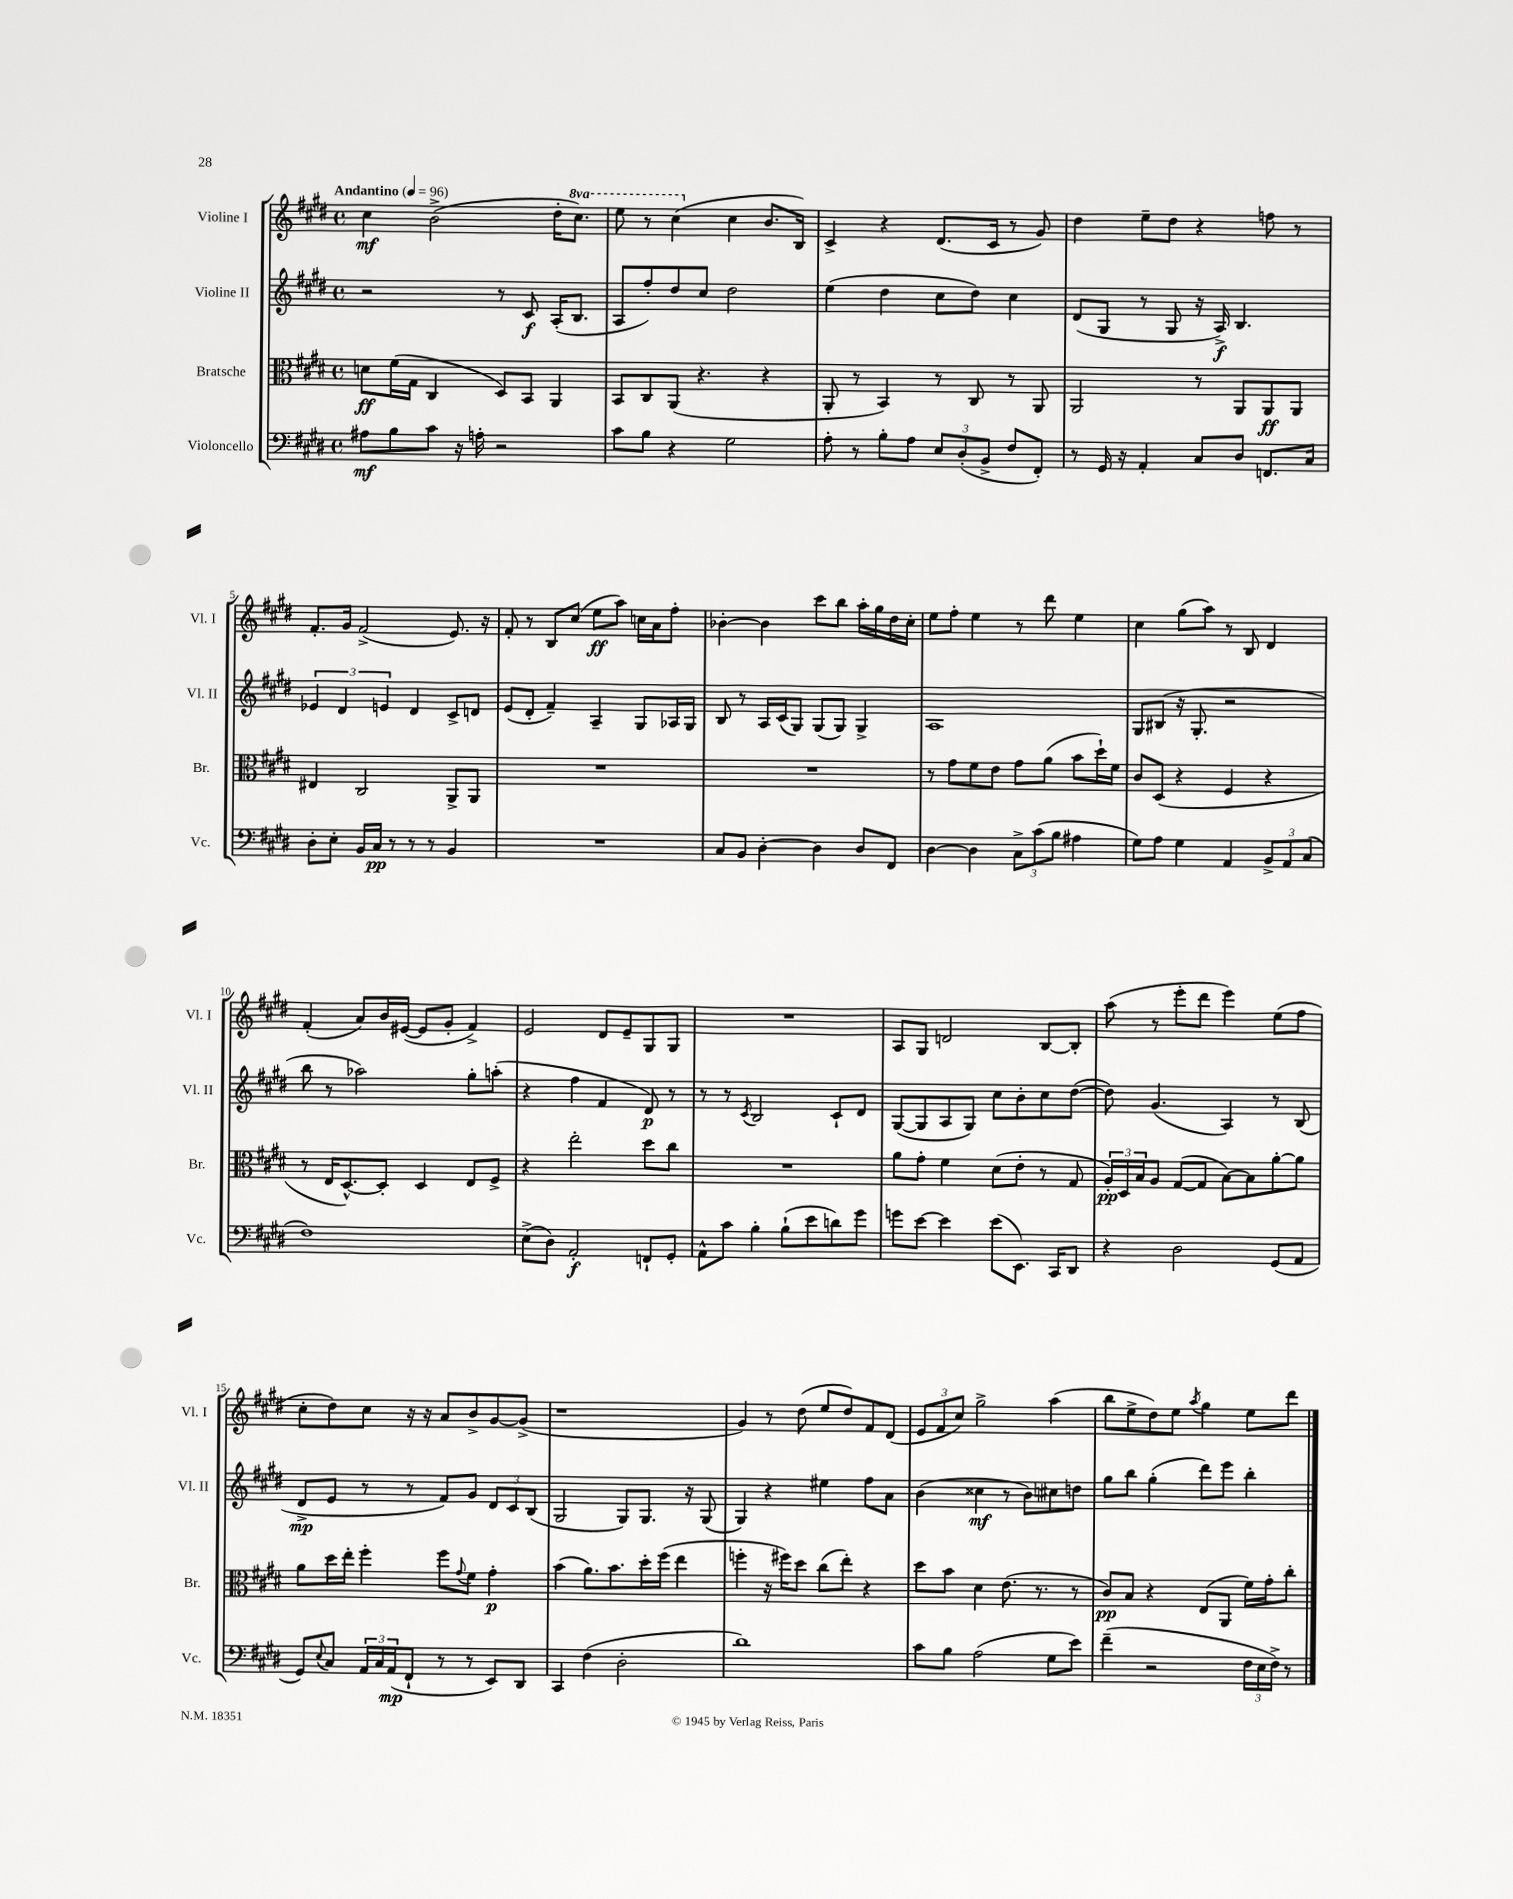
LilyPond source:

<<
\new StaffGroup <<
\new Staff = "s0" \with { instrumentName = "Violine I" shortInstrumentName = "Vl. I" } {
    \clef treble \key e \major \defaultTimeSignature \time 4/4 \set Staff.ottavationMarkups = #ottavation-simple-ordinals \tempo "Andantino" 4 = 96
    cis''4\mf b'2->( dis''16-. \ottava #1 cis'''8.) |
    e'''8 r8 cis'''4( \ottava #0 cis''4 b'8. b16) |
    cis'4-> r4 dis'8.( cis'16 r8 gis'8) |
    dis''4 e''8-- dis''8 r4 f''8 r8 |
    fis'8.-. gis'16 fis'2->( e'8.) r16 |
    fis'8-. r8 b8 cis''8( e''8\ff a''8) c''16 a'16 fis''8-. |
    bes'4~-. bes'4 cis'''8 b''8 a''16-. gis''16 dis''16 cis''16-. |
    e''8 fis''8-. e''4 r8 dis'''8 e''4 |
    cis''4 gis''8( a''8) r8 b8 dis'4 |
    fis'4-.( a'8) b'16 eis'16~( eis'8 gis'8-. fis'4->) |
    e'2 dis'8 e'8-- gis8 gis8 |
    R1 |
    a8 gis8 d'2 b8~ b8-. |
    a''8( r8 e'''8-. dis'''8 e'''4) e''8( fis''8 |
    cis''8-. dis''8) cis''8 r16 r16 a'8 b'8-> gis'8~ gis'8->( |
    r1 |
    gis'4) r8 dis''8( e''8 dis''8) fis'8 dis'8( |
    \tuplet 3/2 { e'8 fis'8 cis''8) } gis''2-> a''4( |
    b''8 e''8-> dis''8) e''8 \acciaccatura { a''8 } gis''4 e''8 dis'''8 \bar "|." |
}
\new Staff = "s1" \with { instrumentName = "Violine II" shortInstrumentName = "Vl. II" } {
    \clef treble \key e \major \defaultTimeSignature \time 4/4
    r2 r8 cis'8\f a16-.( b8. |
    a8 fis''8-.) dis''8 cis''8 dis''2 |
    e''4( dis''4 cis''8 dis''8) cis''4 |
    dis'8( gis8 r8 gis8 r16 a16->\f) b4. |
    \tuplet 3/2 { ees'4 dis'4 e'4 } dis'4 cis'8-> d'8 |
    e'8( dis'8-. fis'4--) a4-- gis8 aes16 gis16 |
    b8 r8 a16 cis'16( gis8) gis8( gis8) gis4-> |
    a1 |
    gis8 bis8( r16 gis8.-. r2 |
    b''8 r8 aes''2) gis''8-. a''8-.( |
    r4 fis''4 fis'4 dis'8\p) r8 |
    r8 r8 \acciaccatura { cis'8 } b2 cis'8-! dis'8 |
    gis8~( gis8 a8 gis8) cis''8 b'8-. cis''8 dis''8~( |
    dis''8) gis'4.( a4) r8 b8( |
    dis'8->\mp e'8 r8 r8 fis'8) gis'8 \tuplet 3/2 { dis'8 cis'8 b8( } |
    gis2 gis8) gis8. r16 gis8( |
    gis4) r4 eis''4 fis''8 a'8 |
    b'4( cisis''4\mf r8 b'8) cis''8 d''8 |
    gis''8 b''8 gis''4-.( dis'''8) e'''8 b''4-. \bar "|." |
}
\new Staff = "s2" \with { instrumentName = "Bratsche" shortInstrumentName = "Br." } {
    \clef alto \key e \major \defaultTimeSignature \time 4/4
    d'8\ff fis'16( gis16 cis4 dis8) b,8 a,4 |
    b,8 cis8 a,8( r4. r4 |
    a,8-. r8 b,4) r8 cis8 r8 a,8 |
    a,2 r8 a,8 a,8\ff a,8 |
    eis4 cis2 a,8-> a,8 |
    R1 |
    R1 |
    r8 gis'8 fis'8 e'8 gis'8 a'8( b'8 dis''16-!) fis'16 |
    cis'8 dis8( r4 fis4 r4 |
    r8 e16 dis8.~-^) dis8-. dis4 e8 fis8-> |
    r4 e''2-. dis''8 cis''8 |
    R1 |
    a'8 gis'8-. fis'4 dis'8( e'8-. r8 gis8 |
    \tuplet 3/2 { a16-.\pp) dis16 b16 } a8 gis8~( gis8 b8~) b8 a'8~-. a'8 |
    a'8 dis''16 e''16-. fis''4-. fis''8 \appoggiatura { gis'8 } fis'8 gis'4-.\p |
    b'4( a'8.) b'8. dis''16-. fis''16( e''4 |
    f''4-. r16 fis''16) dis''8 cis''8( e''8-.) r4 |
    dis''8 b'8 dis'4 e'8.( r8. r8 |
    cis'8\pp) b8 r4 e8( a,8 fis'16) gis'16-. cis''8-. \bar "|." |
}
\new Staff = "s3" \with { instrumentName = "Violoncello" shortInstrumentName = "Vc." } {
    \clef bass \key e \major \defaultTimeSignature \time 4/4
    ais8\mf b8 cis'8 r16 a16-. r2 |
    cis'8 b8 r4 gis2 |
    a8-. r8 b8-. a8 \tuplet 3/2 { e8 dis8-.( b,8-> } fis8 fis,8-.) |
    r8 gis,16 r16 a,4-. cis8 dis8 f,8. cis16 |
    dis8-. e8-. b,16 cis16\pp r8 r8 r8 b,4 |
    R1 |
    cis8 b,8 dis4~-. dis4 dis8 fis,8 |
    dis4~ dis4 \tuplet 3/2 { cis8-> cis'8( b8 } ais4 |
    gis8) a8 gis4 a,4 \tuplet 3/2 { b,8-> a,8 cis8( } |
    fis1) |
    e8->( dis8) a,2-.\f f,8-! gis,8-. |
    a,8-^ cis'8 b4-. b8-!( e'8 d'8) gis'8 |
    g'8 e'8~ e'4 e'8( e,8.) cis,16 dis,8 |
    r4 dis2 gis,8( a,8 |
    gis,8) \appoggiatura { e8 } cis8 \tuplet 3/2 { a,16 cis16 a,16\mp( } fis,8-! r8 r8 e,8) dis,8 |
    cis,4 fis4( dis2-. |
    dis'1) |
    cis'8 b8 a2( gis8 e'8) |
    fis'4--( r2 \tuplet 3/2 { fis16 e16 fis16->) } r8 \bar "|." |
}
>>
>>
